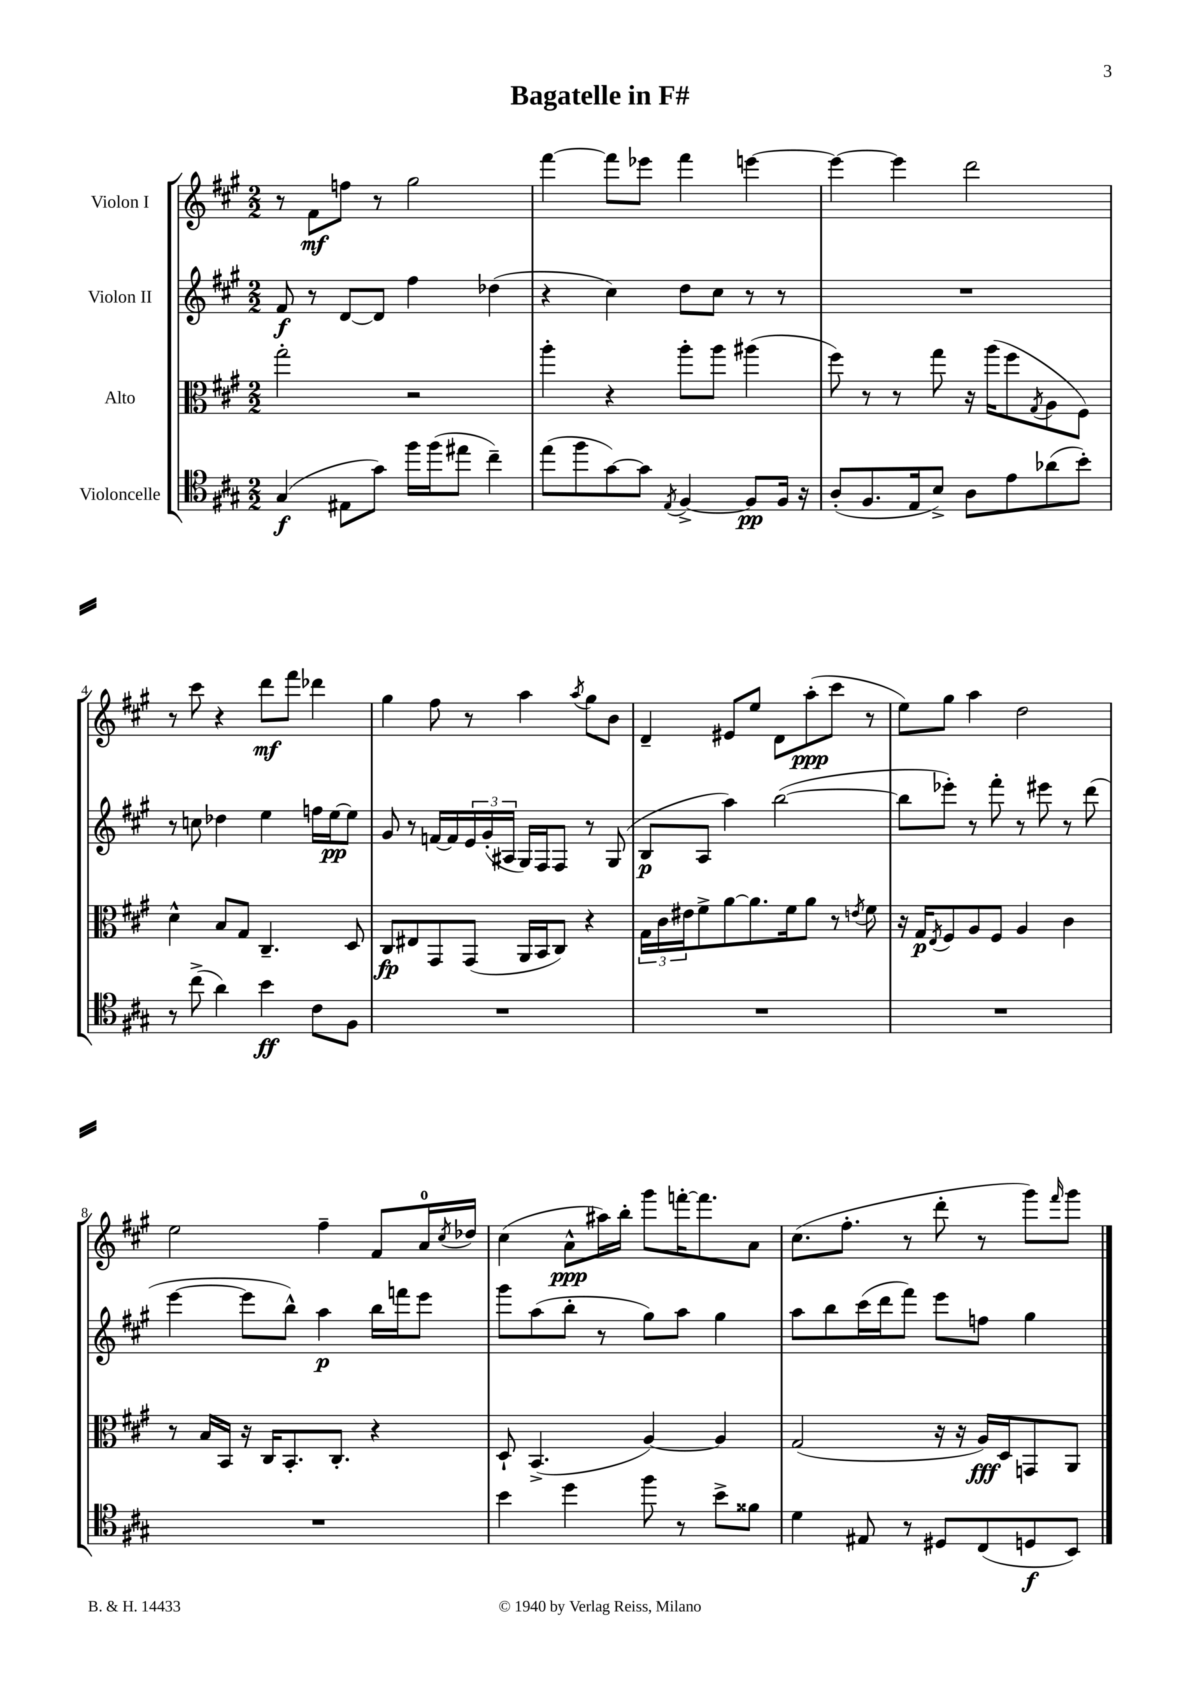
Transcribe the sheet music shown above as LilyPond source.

\header { title = "Bagatelle in F#" }
<<
\new StaffGroup <<
\new Staff = "s0" \with { instrumentName = "Violon I" } {
    \clef treble \key a \major \numericTimeSignature \time 2/2
    r8 fis'8\mf f''8 r8 gis''2 |
    fis'''4~ fis'''8 ees'''8 fis'''4 e'''4~ |
    e'''4~ e'''4 d'''2 |
    r8 cis'''8 r4 d'''8\mf fis'''8 des'''4 |
    gis''4 fis''8 r8 a''4 \acciaccatura { a''8 } gis''8 b'8 |
    d'4-- eis'8 e''8 d'8 a''8-.\ppp( cis'''8 r8 |
    e''8) gis''8 a''4 d''2 |
    e''2 fis''4-- fis'8 a'16-0 \acciaccatura { cis''8 } des''16 |
    cis''4( a'8-^\ppp ais''16) b''16-. gis'''8 f'''16~-. f'''8. a'8 |
    cis''8.( fis''8.-. r8 d'''8-. r8 gis'''8) \grace { fis'''16 } gis'''8 \bar "|." |
}
\new Staff = "s1" \with { instrumentName = "Violon II" } {
    \clef treble \key a \major \numericTimeSignature \time 2/2
    fis'8\f r8 d'8~ d'8 fis''4 des''4( |
    r4 cis''4) d''8 cis''8 r8 r8 |
    R1 |
    r8 c''8 des''4 e''4 f''16 e''16~\pp e''8 |
    gis'8 r8 f'16~ f'16 \tuplet 3/2 { e'16 gis'16-.( ais16 } gis16) fis16 fis8 r8 gis8( |
    b8\p a8 a''4) b''2~( |
    b''8 ees'''8-.) r8 fis'''8-. r8 eis'''8 r8 d'''8( |
    e'''4~ e'''8 b''8-^) a''4\p b''16 f'''16 e'''8 |
    gis'''8 a''8( b''8-. r8 gis''8) a''8 gis''4 |
    a''8 b''8 cis'''16( d'''16 fis'''8) e'''8 f''8 gis''4 \bar "|." |
}
\new Staff = "s2" \with { instrumentName = "Alto" } {
    \clef alto \key a \major \numericTimeSignature \time 2/2
    gis''2-. r2 |
    a''4-. r4 a''8-. a''8 ais''4( |
    fis''8) r8 r8 gis''8 r16 a''16( fis''8 \acciaccatura { gis8 } a8 fis8) |
    d'4-^ b8 gis8 cis4.-- d8 |
    cis8\fp eis8 gis,8 gis,8( a,16 b,16 cis8) r4 |
    \tuplet 3/2 { gis16 cis'16 eis'16 } fis'8-> a'8~ a'8. fis'16 a'8 r8 \acciaccatura { e'8 } fis'8 |
    r16 gis16\p \acciaccatura { e8 } fis8 a8 fis8 a4 cis'4 |
    r8 b16 b,16 r16 cis16 b,8.-. cis8.-. r4 |
    d8-! b,4.->( a4~) a4 |
    gis2( r16 r16 a16\fff) d16 g,8 a,8 \bar "|." |
}
\new Staff = "s3" \with { instrumentName = "Violoncelle" } {
    \clef tenor \key a \major \numericTimeSignature \time 2/2
    gis4\f( eis8 gis'8) fis''16 fis''16( eis''8 cis''4--) |
    e''8( fis''8 gis'8~) gis'8 \acciaccatura { e8 } fis4~-> fis8\pp fis16 r16 |
    a8-.( fis8. e16 b8->) a8 e'8 aes'8( b'8-.) |
    r8 cis''8->( a'4) b'4\ff cis'8 fis8 |
    R1 |
    R1 |
    R1 |
    R1 |
    b'4 d''4 fis''8 r8 b'8-> fisis'8 |
    d'4 eis8 r8 dis8 cis8( d8\f b,8) \bar "|." |
}
>>
>>
